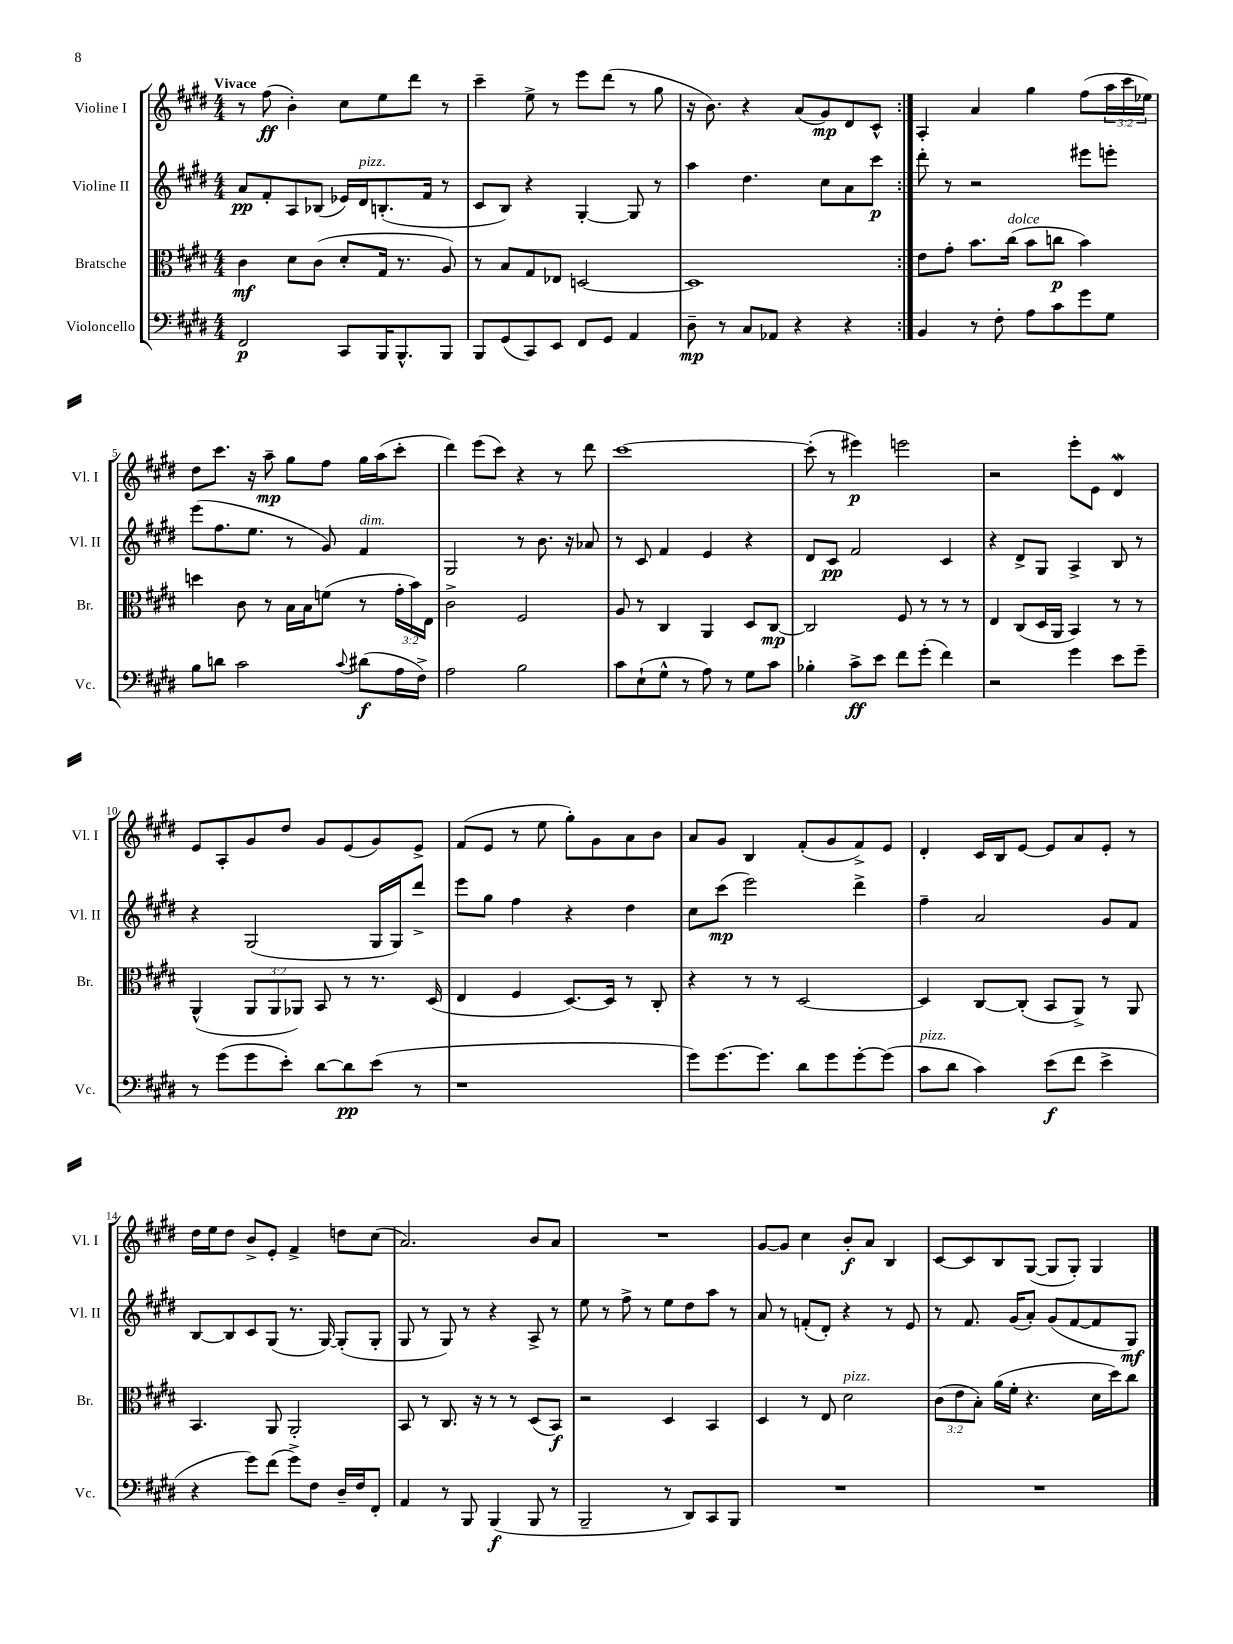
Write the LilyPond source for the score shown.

<<
\new StaffGroup <<
\new Staff = "s0" \with { instrumentName = "Violine I" shortInstrumentName = "Vl. I" } {
    \clef treble \key e \major \numericTimeSignature \time 4/4 \override Staff.TupletNumber.text = #tuplet-number::calc-fraction-text \tempo "Vivace"
    \repeat volta 2 { r8 fis''8\ff( b'4-.) cis''8 e''8 dis'''8 r8 |
    cis'''4-- e''8-> r8 e'''8 dis'''8( r8 gis''8 |
    r16 b'8.) r4 a'8( gis'8\mp) dis'8 cis'8-^ | }
    a4-. a'4 gis''4 fis''8( \tuplet 3/2 { a''16 cis'''16 ees''16) } |
    dis''8 cis'''8. r16 a''8--\mp gis''8 fis''8 gis''16 a''16( cis'''8-. |
    dis'''4) e'''8( cis'''8) r4 r8 dis'''8 |
    cis'''1~ |
    cis'''8-.( r8 eis'''4\p) e'''2 |
    r2 e'''8-. e'8 dis'4\mordent |
    e'8 a8-. gis'8 dis''8 gis'8 e'8( gis'8) e'8-> |
    fis'8( e'8 r8 e''8 gis''8-.) gis'8 a'8 b'8 |
    a'8 gis'8 b4 fis'8-.( gis'8 fis'8->) e'8 |
    dis'4-. cis'16 b16 e'8~ e'8 a'8 e'8-. r8 |
    dis''16 e''16 dis''8 b'8-> e'8-. fis'4-> d''8 cis''8( |
    a'2.) b'8 a'8 |
    R1 |
    gis'8~ gis'8 cis''4 b'8-.\f a'8 b4 |
    cis'8~ cis'8 b8 gis8~( gis8 gis8-.) gis4 \bar "|." |
}
\new Staff = "s1" \with { instrumentName = "Violine II" shortInstrumentName = "Vl. II" } {
    \clef treble \key e \major \numericTimeSignature \time 4/4
    \repeat volta 2 { a'8\pp fis'8-. a8 bes8( ees'16) dis'16^\markup { \italic "pizz." } b8.-.( fis'16 r8 |
    cis'8 b8) r4 gis4~-. gis8 r8 |
    a''4 dis''4. cis''8 a'8 cis'''8\p | }
    dis'''8-. r8 r2 eis'''8 e'''8-. |
    e'''8( fis''8. e''8. r8 gis'8) fis'4^\markup { \italic "dim." } |
    gis2 r8 b'8. r16 aes'8 |
    r8 cis'8 fis'4 e'4 r4 |
    dis'8 cis'8\pp fis'2 cis'4 |
    r4 dis'8-> gis8 a4-> b8 r8 |
    r4 gis2( gis16 gis16) dis'''8-> |
    e'''8 gis''8 fis''4 r4 dis''4 |
    cis''8 cis'''8\mp( e'''2) dis'''4-> |
    fis''4-- a'2 gis'8 fis'8 |
    b8~ b8 cis'8 gis8( r8. gis16~) gis8-.( gis8-. |
    gis8 r8 gis8) r8 r4 a8-> r8 |
    e''8 r8 fis''8-> r8 e''8 dis''8 a''8 r8 |
    a'8 r8 f'8-.( dis'8-.) r4 r8 e'8 |
    r8 fis'8. gis'16( a'8-.) gis'8( fis'8~ fis'8 gis8\mf) \bar "|." |
}
\new Staff = "s2" \with { instrumentName = "Bratsche" shortInstrumentName = "Br." } {
    \clef alto \key e \major \numericTimeSignature \time 4/4 \override Staff.TupletNumber.text = #tuplet-number::calc-fraction-text
    \repeat volta 2 { cis'4\mf dis'8 cis'8( dis'8-. gis16 r8. a8) |
    r8 b8 gis8 ees8 d2~ |
    d1 | }
    e'8 gis'8-. b'8. cis''16^\markup { \italic "dolce" }( b'8 c''8\p b'4) |
    d''4 cis'8 r8 b16 b16 f'8( r8 \tuplet 3/2 { gis'16-. b'16) e16 } |
    cis'2-> fis2 |
    a8 r8 cis4 a,4 dis8 cis8~\mp |
    cis2 fis8 r8 r8 r8 |
    e4 cis8( dis16 a,16 b,4) r8 r8 |
    a,4-^( \tuplet 3/2 { a,8 a,8 aes,8) } b,8 r8 r8. dis16( |
    e4 fis4 dis8.~) dis16 r8 cis8-. |
    r4 r8 r8 dis2~ |
    dis4 cis8~ cis8-.( b,8 a,8->) r8 a,8 |
    b,4. a,8 a,2-. |
    b,8 r8 cis8. r16 r8 r8 dis8( b,8\f) |
    r2 dis4 b,4 |
    dis4 r8 e8 dis'2^\markup { \italic "pizz." } |
    \tuplet 3/2 { cis'8( e'8 b8-.) } a'16( fis'16-. r4. dis'16 dis''16) cis''8 \bar "|." |
}
\new Staff = "s3" \with { instrumentName = "Violoncello" shortInstrumentName = "Vc." } {
    \clef bass \key e \major \numericTimeSignature \time 4/4
    \repeat volta 2 { fis,2\p cis,8 b,,16 b,,8.-^ b,,8 |
    b,,8 gis,8( cis,8) e,8 fis,8 gis,8 a,4 |
    dis8--\mp r8 cis8 aes,8 r4 r4 | }
    b,4 r8 fis8-. a8 cis'8 gis'8 gis8 |
    b8 d'8 cis'2 \appoggiatura { cis'8 } dis'8\f( a16 fis16->) |
    a2 b2 |
    cis'8 e8-!( gis8-^ r8 a8) r8 gis8 cis'8 |
    bes4-. cis'8->\ff e'8 fis'8 gis'8-.( fis'4) |
    r2 gis'4 e'8 gis'8-- |
    r8 gis'8( gis'8 e'8-.) dis'8~ dis'8\pp e'8( r8 |
    r1 |
    gis'8) gis'8.~ gis'8. dis'8 gis'8 gis'8~-. gis'8( |
    cis'8^\markup { \italic "pizz." } dis'8 cis'4) e'8\f( fis'8 e'4-> |
    r4 gis'8) fis'8( gis'8->) fis8 dis16-- fis16 fis,8-. |
    a,4 r8 b,,8 b,,4\f( b,,8 r8 |
    b,,2-- r8 dis,8) cis,8 b,,8 |
    R1 |
    R1 \bar "|." |
}
>>
>>
